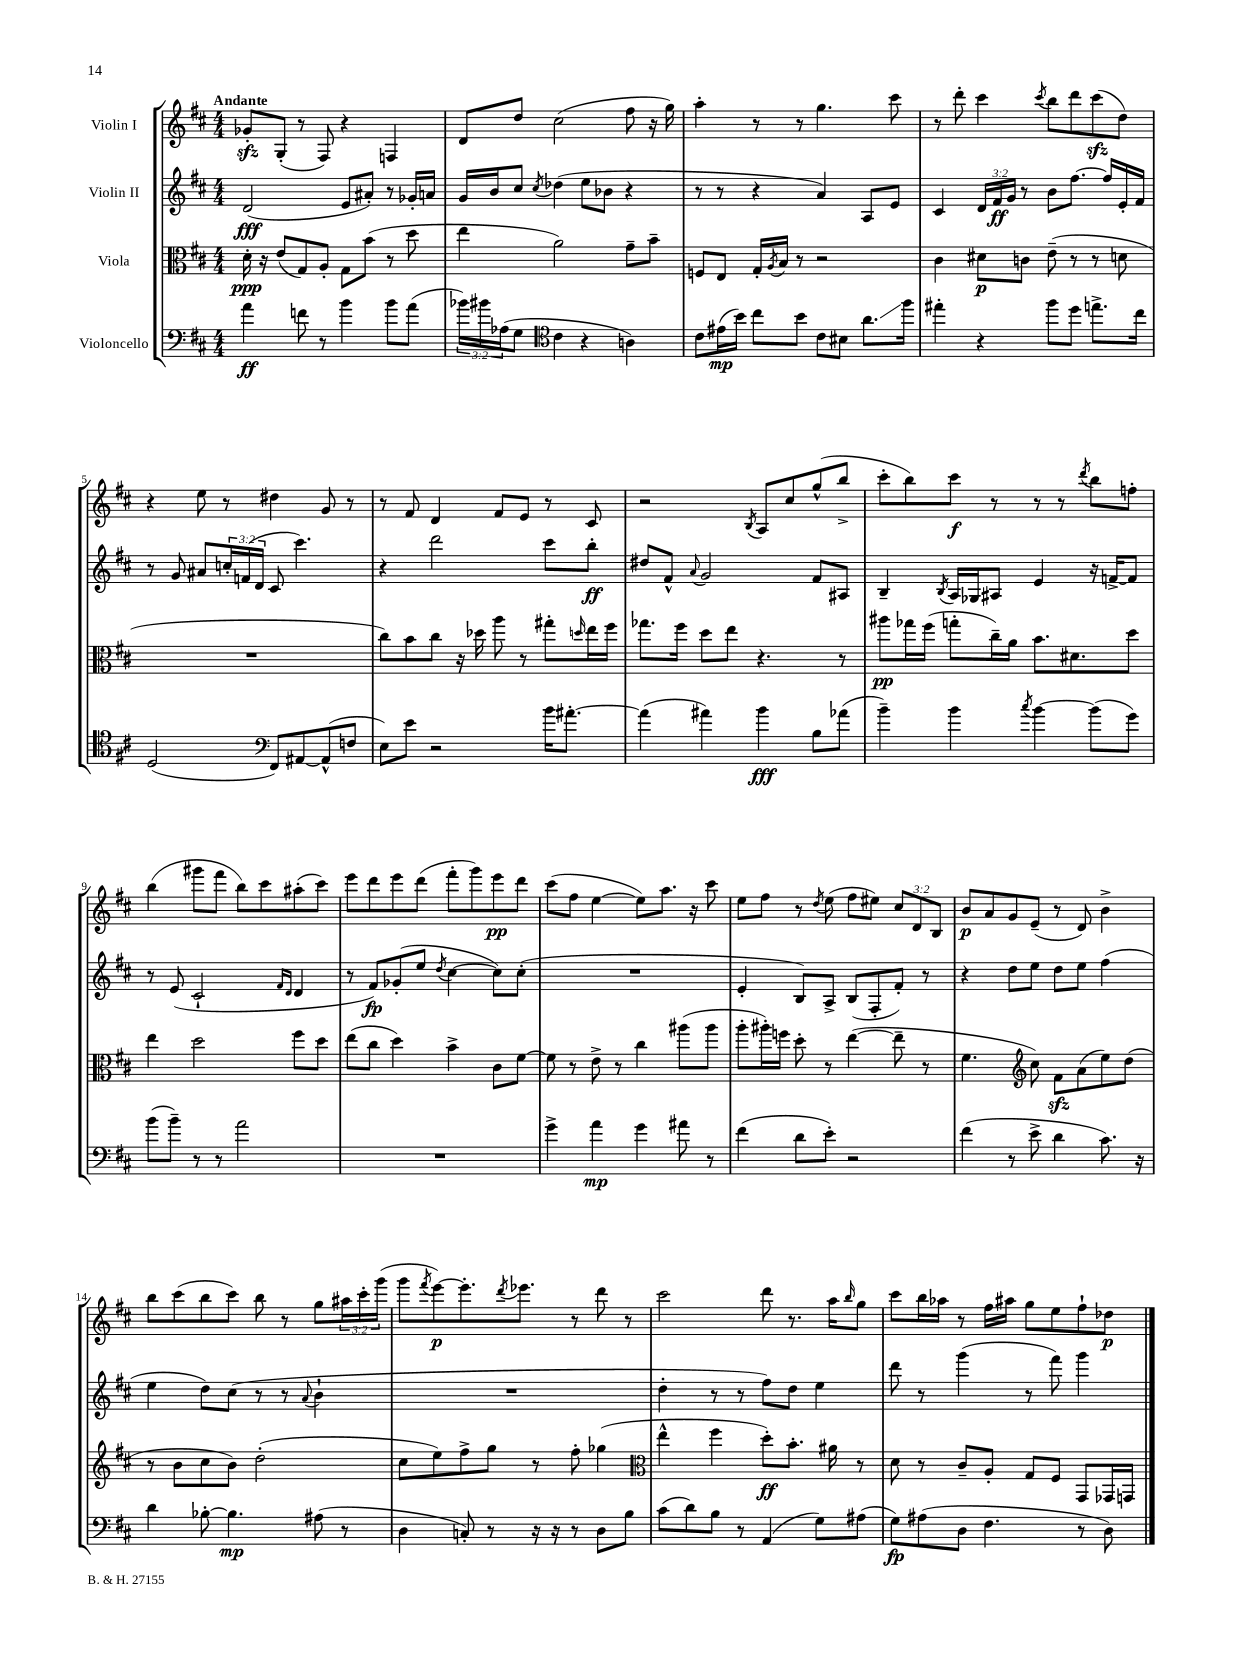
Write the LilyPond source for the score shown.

<<
\new StaffGroup <<
\new Staff = "s0" \with { instrumentName = "Violin I" } {
    \clef treble \key d \major \numericTimeSignature \time 4/4 \override Staff.TupletNumber.text = #tuplet-number::calc-fraction-text \tempo "Andante"
    ges'8-.\sfz g8-.( r8 fis8) r4 f4 |
    d'8 d''8 cis''2( fis''8 r16 g''16) |
    a''4-. r8 r8 g''4. cis'''8 |
    r8 d'''8-. cis'''4 \acciaccatura { cis'''8 } b''8 d'''8 cis'''8\sfz( d''8) |
    r4 e''8 r8 dis''4 g'8 r8 |
    r8 fis'8 d'4 fis'8 e'8 r8 cis'8 |
    r2 \acciaccatura { b8 } a8 cis''8 g''8-^( b''8-> |
    cis'''8-. b''8) cis'''8\f r8 r8 r8 \acciaccatura { d'''8 } b''8 f''8-. |
    b''4( gis'''8 fis'''8 b''8) cis'''8 ais''8-.( cis'''8) |
    e'''8 d'''8 e'''8 d'''8( fis'''8-. g'''8) e'''8\pp d'''8 |
    cis'''8( fis''8 e''4~ e''8) a''8. r16 cis'''8 |
    e''8 fis''8 r8 \acciaccatura { d''8 } e''8( fis''8 eis''8) \tuplet 3/2 { cis''8 d'8 b8 } |
    b'8\p a'8 g'8 e'8--( r8 d'8) b'4-> |
    b''8 cis'''8( b''8 cis'''8) b''8 r8 g''8 \tuplet 3/2 { ais''16 cis'''16-. g'''16( } |
    g'''8 \acciaccatura { fis'''8 } e'''8~\p) e'''8.-. \acciaccatura { d'''8 } ees'''8. r8 d'''8 r8 |
    cis'''2 d'''8 r8. a''16 \grace { b''16 } g''8 |
    cis'''8 b''16 aes''16 r8 fis''16 ais''16 g''8 e''8 fis''8-! des''8\p \bar "|." |
}
\new Staff = "s1" \with { instrumentName = "Violin II" } {
    \clef treble \key d \major \numericTimeSignature \time 4/4 \override Staff.TupletNumber.text = #tuplet-number::calc-fraction-text
    d'2\fff( e'8 ais'8-.) r8 ges'16-. a'16 |
    g'16 b'16 cis''8 \acciaccatura { cis''8 } des''4( e''8 bes'8 r4 |
    r8 r8 r4 a'4) a8 e'8 |
    cis'4 \tuplet 3/2 { d'16 fis'16\ff g'16 } r8 b'8 fis''8.~ fis''16 e'16-. fis'16 |
    r8 g'8 ais'8 \tuplet 3/2 { c''16-. f'16( d'16 } cis'8 cis'''4.) |
    r4 d'''2 cis'''8 b''8-.\ff |
    dis''8 fis'8-^ \appoggiatura { a'8 } g'2 fis'8 ais8 |
    b4-- \acciaccatura { b8 } a16 ges16 ais8 e'4 r16 f'16~-> f'8 |
    r8 e'8( cis'2-! \grace { fis'16 d'16 } d'4 |
    r8 fis'8\fp) ges'8-.( e''8 \acciaccatura { d''8 } cis''4~ cis''8) cis''8-.( |
    R1 |
    e'4-. b8) a8-> b8( fis8-. fis'8-.) r8 |
    r4 d''8 e''8 d''8 e''8 fis''4( |
    e''4 d''8) cis''8( r8 r8 \appoggiatura { a'8 } b'4-! |
    R1 |
    d''4-. r8 r8 fis''8) d''8 e''4 |
    d'''8 r8 g'''4( r8 fis'''8) g'''4 \bar "|." |
}
\new Staff = "s2" \with { instrumentName = "Viola" } {
    \clef alto \key d \major \numericTimeSignature \time 4/4
    d'16-.\ppp r16 e'8( g8) a8-. g8 b'8( r8 d''8 |
    e''4 a'2) g'8-- b'8-- |
    f8 e8 g16-. \acciaccatura { a8 } b16 r8 r2 |
    cis'4 dis'8\p c'8 e'8--( r8 r8 d'8 |
    R1 |
    cis''8) b'8 cis''8 r16 des''16 a''8 r8 gis''8-. \grace { d''16 } e''16 fis''16 |
    ges''8. fis''16 d''8 e''8 r4. r8 |
    ais''8\pp ges''16 fis''16( g''8-. cis''16--) a'16 b'8. dis'8. d''8 |
    e''4 d''2 fis''8 d''8 |
    e''8( cis''8 d''4) b'4-> cis'8 fis'8~ |
    fis'8 r8 e'8-> r8 cis''4 ais''8( ais''8 |
    a''8-. ais''16-.) f''16 d''8-. r8 e''4~( e''8-- r8 |
    fis'4. \clef treble cis''8) fis'8\sfz a'8( e''8) d''8( |
    r8 b'8 cis''8 b'8) d''2-.( |
    cis''8 e''8) fis''8-> g''8 r8 fis''8-. ges''4( |
    \clef alto e''4-^ fis''4 d''8-.\ff) b'8.-. ais'16 r8 |
    d'8 r8 cis'8-- a8-. g8 fis8 g,8 ges,16 g,16 \bar "|." |
}
\new Staff = "s3" \with { instrumentName = "Violoncello" } {
    \clef bass \key d \major \numericTimeSignature \time 4/4 \override Staff.TupletNumber.text = #tuplet-number::calc-fraction-text
    a'4\ff f'8 r8 b'4 b'8 a'8( |
    \tuplet 3/2 { bes'16) bis'16 aes16( } g8 \clef tenor cis'4 r4 a4) |
    cis'8 eis'16\mp( b'16) cis''8 b'8 cis'8 bis8 a'8.\glissando fis''16 |
    eis''4-. r4 fis''8 d''8 e''8.-> cis''16 |
    d2( \clef bass fis,8) ais,8~ ais,8-^( f8 |
    e8) e'8 r2 b'16 ais'8.~-. |
    ais'4( ais'4) b'4\fff b8 aes'8( |
    b'4--) b'4 \acciaccatura { cis''8 } b'4~ b'8( g'8) |
    b'8( b'8--) r8 r8 a'2 |
    R1 |
    g'4-> a'4\mp g'4 ais'8 r8 |
    fis'4( d'8 e'8-.) r2 |
    fis'4( r8 e'8-> d'4 cis'8.) r16 |
    d'4 bes8~-. bes4.\mp ais8( r8 |
    d4 c8-.) r8 r16 r16 r8 d8 b8 |
    cis'8( d'8) b8 r8 a,4( g8) ais8( |
    g8\fp) ais8( d8 fis4. r8 d8) \bar "|." |
}
>>
>>
